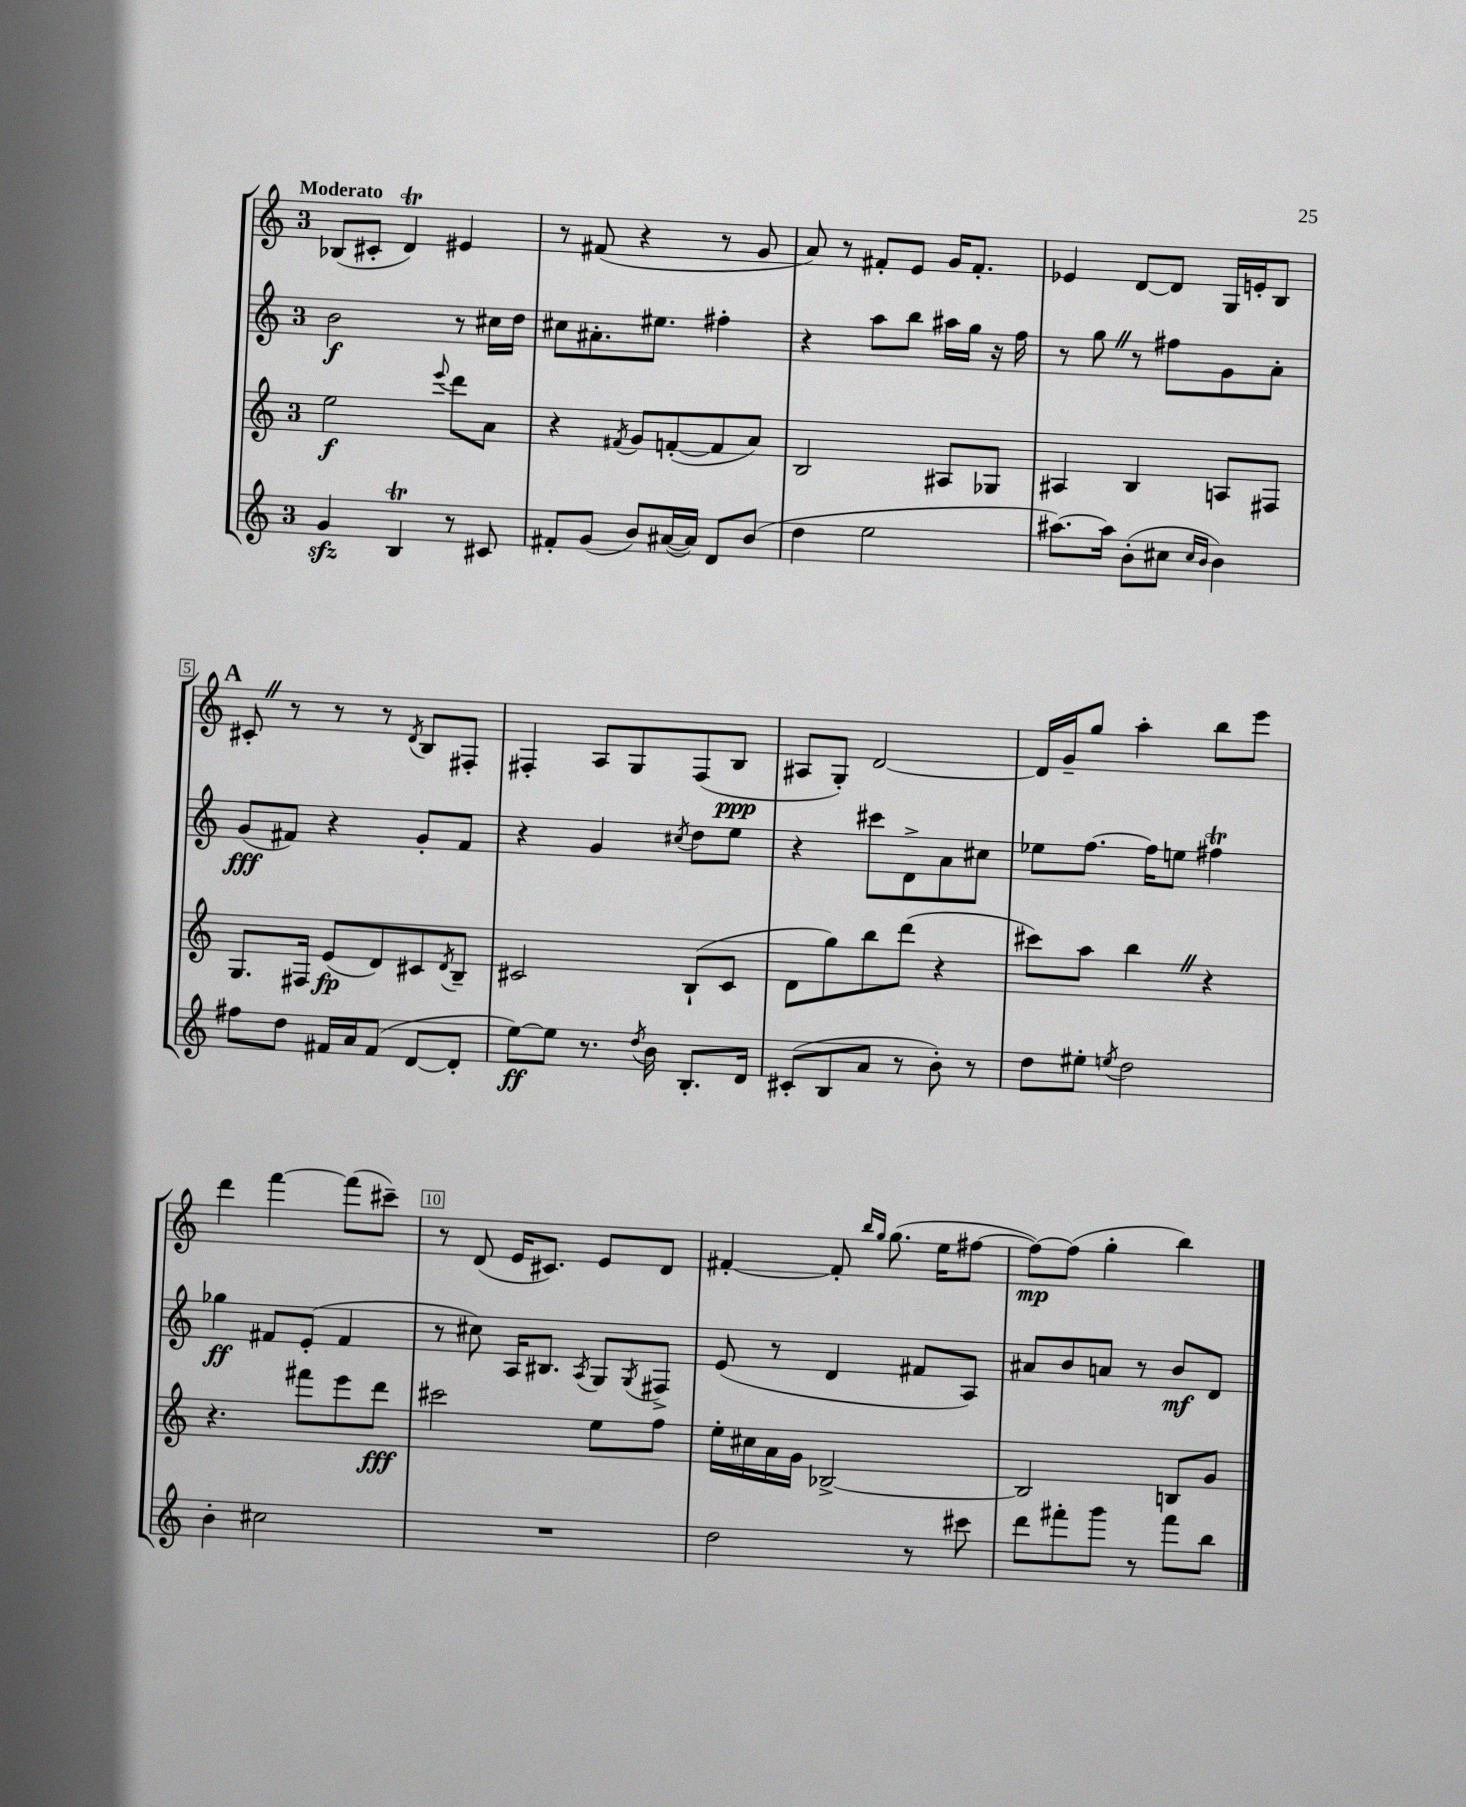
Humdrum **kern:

**kern	**dynam	**kern	**dynam	**kern	**dynam	**kern	**dynam
*part4	*part4	*part3	*part3	*part2	*part2	*part1	*part1
*staff4	*staff4	*staff3	*staff3	*staff2	*staff2	*staff1	*staff1
*clefG2	*	*clefG2	*	*clefG2	*	*clefG2	*
*k[]	*	*k[]	*	*k[]	*	*k[]	*
*M3/4	*	*M3/4	*	*M3/4	*	*M3/4	*
=1	=1	=1	=1	=1	=1	=1	=1
!	!	!	!	!	!	!LO:TX:a:B:t=Moderato	!
4gzz/	.	2ee\	f	2b\	f	(8B-X/L	.
.	.	.	.	.	.	8c#X'/J	.
4Bt/	.	.	.	.	.	4dT/)	.
.	.	8qqeee/	.	.	.	.	.
8r	.	8ddd\L	.	8r	.	4e#X/	.
8c#X/	.	8a\J	.	16cc#X\LL	.	.	.
.	.	.	.	16dd\JJ	.	.	.
=2	=2	=2	=2	=2	=2	=2	=2
8f#X'/L	.	4r	.	8cc#X\L	.	8r	.
(8g/J	.	.	.	8.a#X'\	.	(8f#X/	.
.	.	8qf#X/	.	.	.	.	.
8b/L)	.	8g/L	.	.	.	4r	.
.	.	.	.	8.ee#X\J	.	.	.
([16a#X/L	.	([8fn'/	.	.	.	.	.
16a#/JJ])	.	.	.	.	.	.	.
8d/L	.	8f/]	.	4ff#X'\	.	8r	.
(8b/J	.	8a/J)	.	.	.	8g/	.
=3	=3	=3	=3	=3	=3	=3	=3
4dd\	.	2B/	.	4r	.	8a/)	.
.	.	.	.	.	.	8r	.
2ee\	.	.	.	8aa\L	.	8f#X'/L	.
.	.	.	.	8bb\J	.	8e/J	.
.	.	8A#X/L	.	16aa#X\LL	.	16g/KL	.
.	.	.	.	16gg\JJ	.	8.f#'/J	.
.	.	8G-X/J	.	16r	.	.	.
.	.	.	.	16ff\	.	.	.
=4	=4	=4	=4	=4	=4	=4	=4
[8.aa#X\L)	.	4A#X/	.	8r	.	4e-X/	.
.	.	.	.	8ggZ\	.	.	.
16aa#\Jk]	.	.	.	.	.	.	.
(8b'\L	.	4B/	.	8r	.	[8d/L	.
8cc#X\J	.	.	.	8ff#X\L	.	8d/J]	.
16qqcc#/LL	.	.	.	.	.	.	.
16qqb/JJ	.	.	.	.	.	.	.
4b\)	.	8An/L	.	8g\	.	16G/LL	.
.	.	.	.	.	.	16en'/J	.
.	.	8F#X/J	.	8a'\J	.	8B/J	.
!!LO:LB:g=z
!!LO:REH:place=s1:t=A
=5	=5	=5	=5	=5	=5	=5	=5
8ff#X\L	.	8.G/L	.	(8g/L	fff	8c#X'Z/	.
8dd\J	.	.	.	8f#X/J)	.	8r	.
.	.	16F#X/Jk	.	.	.	.	.
16f#X/LL	.	(8e/L	fp	4r	.	8r	.
16a/J	.	.	.	.	.	.	.
(8f#/J	.	8d/)	.	.	.	8r	.
.	.	.	.	.	.	8qd/	.
[8d/L	.	8c#X/	.	8g'/L	.	8B/L	.
.	.	8qd/	.	.	.	.	.
8d'/J]	.	8B~/J	.	8f#/J	.	8F#X'/J	.
=6	=6	=6	=6	=6	=6	=6	=6
[8ee\L)	ff	2c#X/	.	4r	.	4F#X'/	.
8ee\J]	.	.	.	.	.	.	.
8.r	.	.	.	4g/	.	8A/L	.
.	.	.	.	.	.	8G/	.
8qdd/	.	.	.	.	.	.	.
16b\	.	.	.	.	.	.	.
.	.	.	.	8qcc#X/	.	.	.
8.B'/L	.	(8B`/L	.	8dd\L	.	(8F#/	.
.	.	8c#/J	.	8ee\J	.	8B/J	ppp
16d/Jk	.	.	.	.	.	.	.
=7	=7	=7	=7	=7	=7	=7	=7
(8c#X'/L	.	8d\L	.	4r	.	8A#X/L	.
8B/	.	8gg\)	.	.	.	8G'/J)	.
8a/J	.	8bb\	.	8ccc#X\L	.	[2d/	.
8r	.	(8ddd\J	.	8d^\	.	.	.
8b'\)	.	4r	.	8a\	.	.	.
8r	.	.	.	8cc#X\J	.	.	.
=8	=8	=8	=8	=8	=8	=8	=8
8dd\L	.	8ccc#X\L)	.	8ee-X\L	.	16d/LL]	.
.	.	.	.	.	.	16g~/J	.
8ee#X'\J	.	8aa\J	.	[8.ff\J	.	8gg/J	.
8qeen/	.	.	.	.	.	.	.
2dd\	.	4bbZ\	.	.	.	4aa'\	.
.	.	.	.	16ff\KL]	.	.	.
.	.	.	.	8een\J	.	.	.
.	.	4r	.	4ff#Xt\	.	8bb\L	.
.	.	.	.	.	.	8eee\J	.
!!LO:LB:g=z
=9	=9	=9	=9	=9	=9	=9	=9
4b'\	.	4.r	.	4gg-X\	ff	4ddd\	.
2cc#X\	.	.	.	8f#X/L	.	[4fff\	.
.	.	8fff#X\L	.	(8e'/J	.	.	.
.	.	8eee\	.	4f#/	.	(8fff\L]	.
.	.	8ddd\J	fff	.	.	8ccc#X~\J)	.
=10	=10	=10	=10	=10	=10	=10	=10
2.r	.	2ccc#X\	.	8r	.	8r	.
.	.	.	.	8cc#X\)	.	(8d/	.
.	.	.	.	16A/KL	.	16e/KL	.
.	.	.	.	8.B#X/J	.	8.c#X/J)	.
.	.	.	.	8qA/	.	.	.
.	.	8ee\L	.	8G/L	.	8e/L	.
.	.	.	.	8qG/	.	.	.
.	.	8ff\J	.	8F#X^/J	.	8d/J	.
=11	=11	=11	=11	=11	=11	=11	=11
2dd\	.	16ee'\LL	.	(8e/	.	[4f#X'/	.
.	.	16cc#X\	.	.	.	.	.
.	.	16a\	.	8r	.	.	.
.	.	16g\JJ	.	.	.	.	.
.	.	[2B-X^/	.	4d/	.	8f#'/]	.
.	.	.	.	.	.	16qqbb/LL	.
.	.	.	.	.	.	16qqgg/JJ	.
.	.	.	.	.	.	(8.gg\	.
8r	.	.	.	8f#X/L	.	.	.
.	.	.	.	.	.	16ee\KL	.
8ccc#X\	.	.	.	8A/J)	.	[8ff#X\J	.
=12	=12	=12	=12	=12	=12	=12	=12
8ddd\L	.	2B-/]	.	8a#X/L	.	8ff#\L_)	mp
8fff#X'\	.	.	.	8b/	.	(8ff#\J]	.
8ggg\J	.	.	.	8an/J	.	4gg'\	.
8r	.	.	.	8r	.	.	.
8fff#\L	.	8Bn/L	.	8b/L	mf	4bb\)	.
8bb\J	.	8g/J	.	8d/J	.	.	.
==	==	==	==	==	==	==	==
*-	*-	*-	*-	*-	*-	*-	*-
